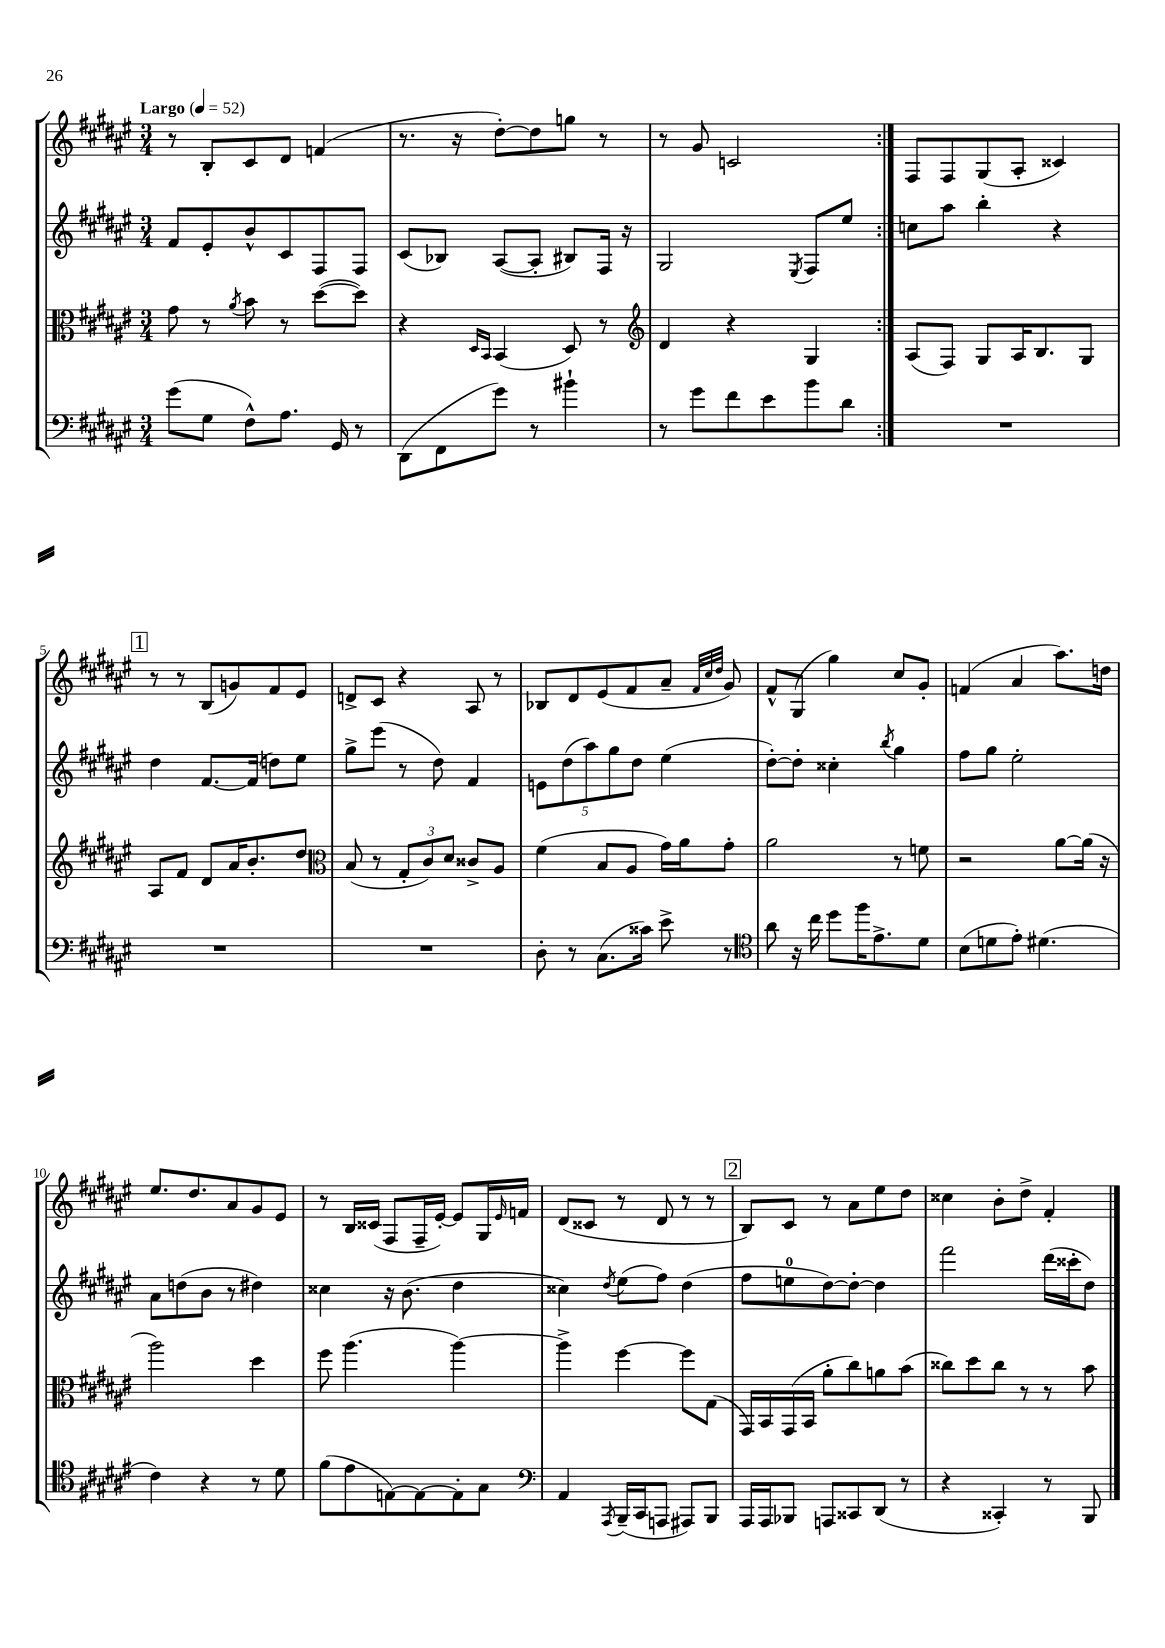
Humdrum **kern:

**kern	**kern	**kern	**kern
*staff4	*staff3	*staff2	*staff1
*clefF4	*clefC3	*clefG2	*clefG2
*k[f#c#g#d#a#e#]	*k[f#c#g#d#a#e#]	*k[f#c#g#d#a#e#]	*k[f#c#g#d#a#e#]
*M3/4	*M3/4	*M3/4	*M3/4
*MM52	*MM52	*MM52	*MM52
(8g#	8g#	8f#	8r
8G#	8r	8e#'	8B'
.	8qa#	.	.
8F#^^)	8b	8b^^	8c#
8.A#	8r	8c#	8d#
.	([8dd#	8F#	(4f
16GG#	.	.	.
8r	8dd#])	8F#	.
=	=	=	=
(8DD#	4r	(8c#	8.r
8FF#	.	8B-)	.
.	.	.	16r
.	16qqD#	.	.
.	16qqBB	.	.
8g#)	(4BB	([8A#	[8dd#')
8r	.	8A#']	8dd#]
4b#`	8D#)	8B#)	8gg
.	8r	16F#	8r
.	.	16r	.
=	=	=	=
*	*clefG2	*	*
8r	4d#	2G#	8r
8g#	.	.	8g#
8f#	4r	.	2c
8e#	.	.	.
.	.	8qE#	.
8b	4G#	8F#	.
8d#	.	8ee#	.
=:|!	=:|!	=:|!	=:|!
2.r	(8A#	8cc	8F#
.	8F#)	8aa#	8F#
.	8G#	4bb'	(8G#
.	16A#	.	8A#'
.	8.B	.	.
.	.	4r	4c##)
.	8G#	.	.
=	=	=	=
2.r	8A#	4dd#	8r
.	8f#	.	8r
.	8d#	[8.f#	(8B
.	16a#	.	8g)
.	8.b'	(16f#]	.
.	.	8dd)	8f#
.	8dd#	8ee#	8e#
=	=	=	=
*	*clefC3	*	*
2.r	(8B	8gg#^	8d^
.	8r	(8eee#	8c#
.	12G#'	8r	4r
.	12c#)	.	.
.	.	8dd#)	.
.	12d#	.	.
.	8c##^	4f#	8A#
.	8A#	.	8r
=	=	=	=
8D#'	(4f#	10e	8B-
.	.	(10dd#	.
8r	.	.	8d#
.	.	10aa#)	.
(8.C#	8B	.	(8e#
.	.	10gg#	.
.	8A#	.	8f#
.	.	10dd#	.
16c##)	.	.	.
8e#^	16g#)	(4ee#	8a#~
.	16a#	.	.
.	.	.	32qqf#
.	.	.	32qqcc#
.	.	.	32qqdd#
8r	8g#'	.	8g#)
=	=	=	=
*clefC4	*	*	*
8a#	2a#	[8dd#')	8f#^^
16r	.	8dd#']	(8G#
16cc#	.	.	.
8dd#	.	4cc##'	4gg#)
16ff#	.	.	.
8.e#^	.	.	.
.	.	8qbb	.
.	8r	4gg#	8cc#
8d#	8f	.	8g#'
=	=	=	=
(8B	2r	8ff#	(4f
8d	.	8gg#	.
8e#')	.	2ee#'	4a#
(4.d#	.	.	.
.	[8a#	.	8.aa#)
.	(16a#]	.	.
.	16r	.	16dd
=	=	=	=
4c#)	2aa#)	8a#	8.ee#
.	.	(8dd	.
.	.	.	8.dd#
4r	.	8b	.
.	.	8r	8a#
8r	4dd#	4dd#)	8g#
8d#	.	.	8e#
=	=	=	=
(8f#	8ff#	4cc##	8r
8e#	(4.aa#	.	16B
.	.	.	(16c##
[8E)	.	16r	8F#
.	.	(8.b	.
8E_	.	.	16F#~
.	.	.	[16e#')
8E']	[4aa#)	4dd#	8e#]
8G#	.	.	16G#
.	.	.	16qqe#
.	.	.	16f
=	=	=	=
*clefF4	*	*	*
4AA#	4aa#^]	4cc##)	(8d#
.	.	.	8c##
8qAAA#	.	8qdd#	.
(16BBB~	[4ff#	(8ee#	8r
16CC#	.	.	.
8AAA	.	8ff#)	8d#
8AAA#)	8ff#]	(4dd#	8r
8BBB	(8G#	.	8r
=	=	=	=
16AAA#	16GG#)	8ff#	8B)
16AAA#	16BB	.	.
8BBB-	(16GG#	8ee	8c#
.	16BB	.	.
8AAA	8a#'	[8dd#)	8r
8CC##	8cc#)	8dd#'_	8a#
(8DD#	8a	4dd#]	8ee#
8r	(8b	.	8dd#
=	=	=	=
4r	8cc##)	2fff#	4cc##
.	8dd#	.	.
4CC##')	8cc##	.	8b'
.	8r	.	8dd#^
8r	8r	(16ddd#	4f#'
.	.	16ccc##'	.
8BBB	8b	8dd#)	.
==	==	==	==
*-	*-	*-	*-
